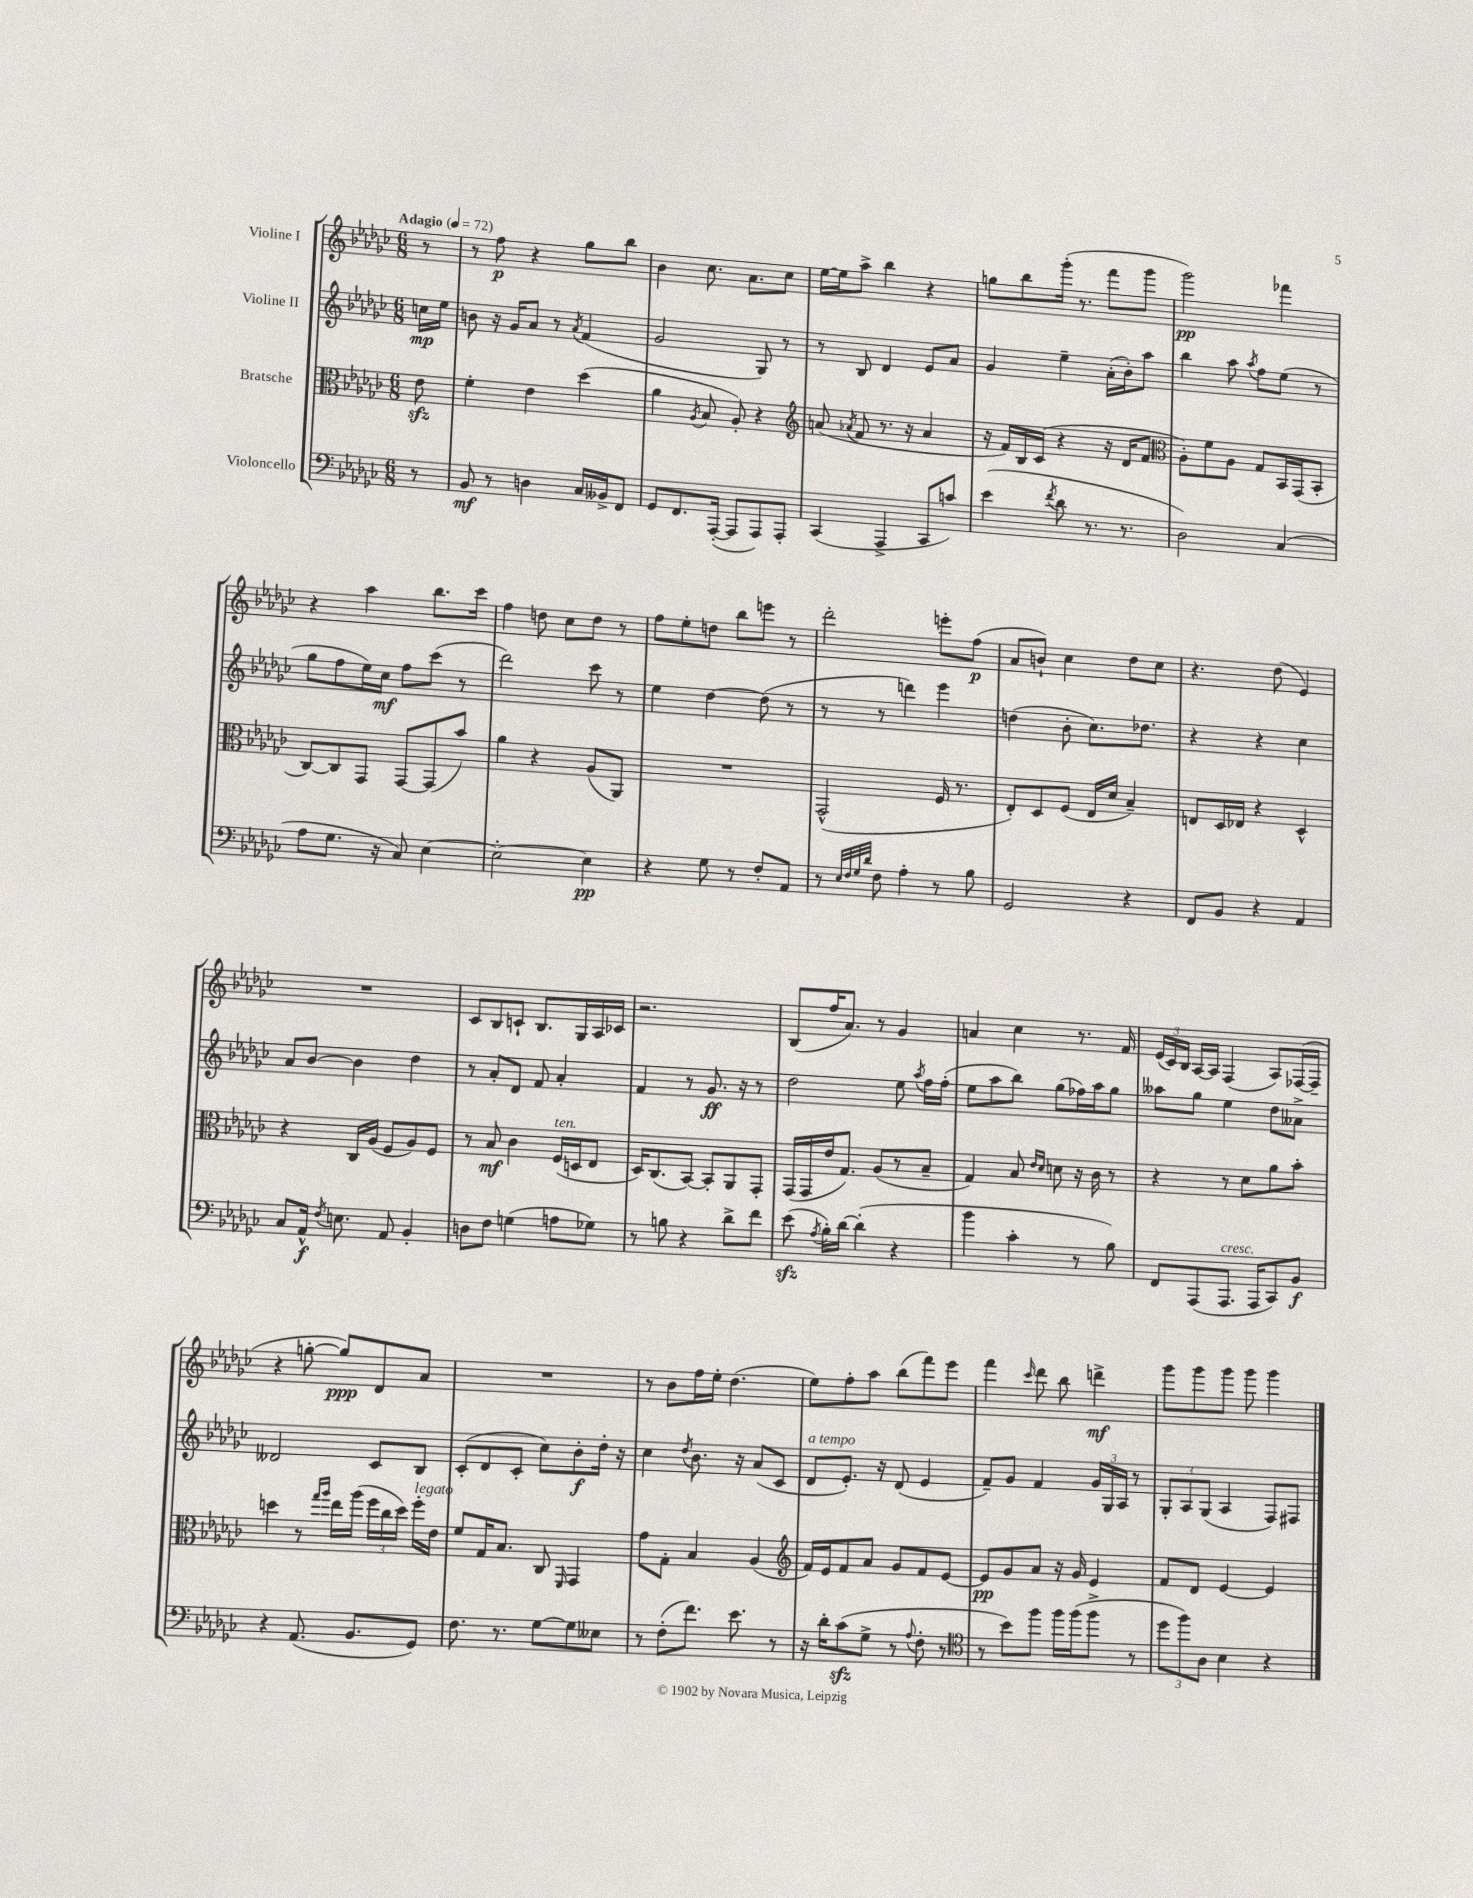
<<
\new StaffGroup <<
\new Staff = "s0" \with { instrumentName = "Violine I" } {
    \clef treble \key ges \major \numericTimeSignature \time 6/8 \partial 8 \tempo "Adagio" 4 = 72
    \autoBeamOff r8 |
    r8 f''8\p r4 ges''8[ bes''8] |
    bes'4 ces''8. aes'8.[ ces''8] |
    ees''16[~ ees''16 aes''8]-> bes''4 r4 |
    g''8[ bes''8 ges'''16]-.( r8. f'''8[ ges'''8] |
    ges'''2\pp) fes'''4 |
    r4 aes''4 bes''8.[ ces'''16] |
    f''4 d''8 ces''8[ d''8] r8 |
    f''8[ ees''8-. d''8] bes''8[ e'''8] r8 |
    des'''2-. e'''8[-. f''8]\p( |
    aes'8[ b'8]-!) ces''4 des''8[ ces''8] |
    r4. des''8( ees'4) |
    R2. |
    ces'8[ bes8 c'8]-! bes8.[ ges16 aes16 ces'16] |
    r2. |
    bes8[( f''16 aes'8.]) r8 ges'4 |
    a'4 ces''4 r8. f'16 |
    \tuplet 3/2 { ees'16[( ces'16) bes16] } aes16[~ aes16] f4( aes8[) fes16~( fes16]-- |
    r4 g''8~-. g''8[\ppp) des'8 aes'8] |
    R2. |
    r8 bes'8[ f''16 ees''16]-. des''4.( |
    ees''8[) f''8-. aes''8] bes''8[( f'''8) ees'''8] |
    f'''4 \grace { ces'''16 } des'''8 bes''8 d'''4->\mf |
    ges'''8[ ges'''8 ges'''8] ges'''8 ges'''4 \bar "|." |
}
\new Staff = "s1" \with { instrumentName = "Violine II" } {
    \clef treble \key ges \major \numericTimeSignature \time 6/8 \partial 8
    \autoBeamOff c''16[\mp ees''16] |
    b'8 r16 ges'16[ aes'8] r8 \acciaccatura { aes'8 } f'4( |
    ges'2 ges8) r8 |
    r8 bes8 des'4 ees'8[ aes'8] |
    ges'4 ees''4-- aes'16[-.( bes'16-.) aes''8] |
    bes''4 aes''8 \acciaccatura { aes''8 } f''8[ ees''8]( r8 |
    ges''8[ f''8 ees''16) ces''16]\mf f''8[ ces'''8]( r8 |
    des'''2) ces'''8 r8 |
    ees''4 des''4~ des''8( r8 |
    r8 r8 d'''4) ees'''4 |
    d''4( bes'8-. ces''8.[) des''8.] |
    r4 r4 ces''4 |
    aes'8[ bes'8]~ bes'4 des''4 |
    r8 aes'8[-. des'8] f'8 aes'4-. |
    f'4 r8 ges'8.\ff r16 r8 |
    des''2 ees''8 \acciaccatura { aes''8 } f''16[ f''16]-.( |
    ees''8[ aes''8 bes''8]) ges''8[( fes''16) aes''16 ges''8] |
    aeses''8[ ges''8] ees''4 des''8[ aeses'8]-> |
    deses'2 ces'8[ bes8] |
    ces'8[-.( des'8 ces'8]-. ces''8[) bes'8-.\f des''16]-. r16 |
    ces''4 \acciaccatura { des''8 } bes'8. r16 aes'8[( ces'8] |
    des'8[^\markup { \italic "a tempo" } ees'8.]-.) r16 des'8( ees'4 |
    f'8[--) ges'8] f'4 \tuplet 3/2 { ges'16[ ges16 aes16] } r8 |
    \tuplet 3/2 { ges8[-. aes8 ges8]( } aes4 f8[) fis8] \bar "|." |
}
\new Staff = "s2" \with { instrumentName = "Bratsche" } {
    \clef alto \key ges \major \numericTimeSignature \time 6/8 \partial 8
    \autoBeamOff ees'8\sfz |
    f'4-. ees'4 des''4( |
    aes'4 \acciaccatura { aes8 } bes8 aes8-.) r4 |
    \clef treble a'8( \acciaccatura { aes'8 } f'8 r8. r16 aes'4 |
    r16 f'16[) bes16 ces'16]( r4 r16 des'16[ f'8] |
    \clef alto aes8[-.) f'8 aes8] ges8[ bes,16 ges,16( bes,8]-. |
    ces8[~) ces8 ges,8] ges,8[~ ges,8( bes'8]) |
    aes'4 r4 aes8[( aes,8]) |
    R2. |
    ges,2-^( f16 r8. |
    ees8[-.) des8 f8]( ees16[ des'16] bes4--) |
    e8[ des16 ees16] r4 des4-^ |
    r4 ces16[ aes16]( f8[ aes8) f8] |
    r8 bes8\mf ces'4 f16[^\markup { \italic "ten." }( d16 ees8] |
    des16[) ces8.( bes,8]~) bes,8[-. aes,8 ges,8]-. |
    ges,16[( ges,16 ees'16 ges8.]) aes8[( r8 bes8]-- |
    ges4) bes8 \grace { ees'16[ des'16] } d'8 r16 ces'16 r8 |
    r4 r8 des'8[ aes'8 bes'8]-. |
    d''4 r8 \grace { ges''16[ aes''16] } ees''16[ aes''16]( \tuplet 3/2 { f''16[ ces''16 d''16]) } f''16[-.^\markup { \italic "legato" } ees'16] |
    f'8[ ges16 bes8.] ces8 \grace { f,16 } ges,4 |
    ges'8[ ges8]-. bes4 aes4( |
    \clef treble f'16[) ees'16 f'8 aes'8] ges'8[ f'8 ees'8]~ |
    ees'8[\pp ges'8 aes'8] r16 ges'16 ees'4 |
    f'8[ des'8] ees'4~ ees'4 \bar "|." |
}
\new Staff = "s3" \with { instrumentName = "Violoncello" } {
    \clef bass \key ges \major \numericTimeSignature \time 6/8 \partial 8
    \autoBeamOff r8 |
    bes,8\mf r8 d4 ces16[ beses,16-> f,8] |
    ges,8[ f,8. aes,,16]~-.( aes,,8[ aes,,8) aes,,8]-. |
    ces,4( aes,,4-> ces,8[ c'8]) |
    ees'4( \acciaccatura { f'8 } des'8 r8. r8. |
    des2) ces4( |
    aes8[ ges8.] r16 ces8) ees4~ |
    ees2~-. ees4\pp |
    r4 ges8 r8 f8[-. aes,8] |
    r8 \grace { ees32[ f32 ges32 des'32] } f8 aes4-. r8 bes8 |
    ges,2 r4 |
    f,8[ bes,8] r4 aes,4 |
    ces8[ aes,16]-^\f \acciaccatura { f8 } e8. aes,8 bes,4-. |
    d8[ f8] g4( a8[ ges8]) |
    r8 b8 r4 des'8[-> f'8] |
    ees'8\sfz( \acciaccatura { aes8 } bes16[-.) des'16]~ des'4-.( r4 |
    bes'4 ces'4-. r8 bes8) |
    f,8[ aes,,8( aes,,8.]^\markup { \italic "cresc." } aes,,16[ ces,8) bes,8]\f |
    r4 aes,8.( bes,8.[ ges,8]) |
    f8. r8. ges8[~ ges8 eeses8] |
    r8 f8[-.( f'8.]) ees'8. r8 |
    r16 des'16[-. ces'8\sfz( ges8]-> r8 \appoggiatura { aes8 } f8-. r8 |
    \clef tenor r8 bes'8[) f''8] f''16[ f''16( f''8]-> r8 |
    \tuplet 3/2 { des''8[ f''8) aes8] } bes4 r4 \bar "|." |
}
>>
>>
\layout { \context { \Score \remove "Bar_number_engraver" } }
